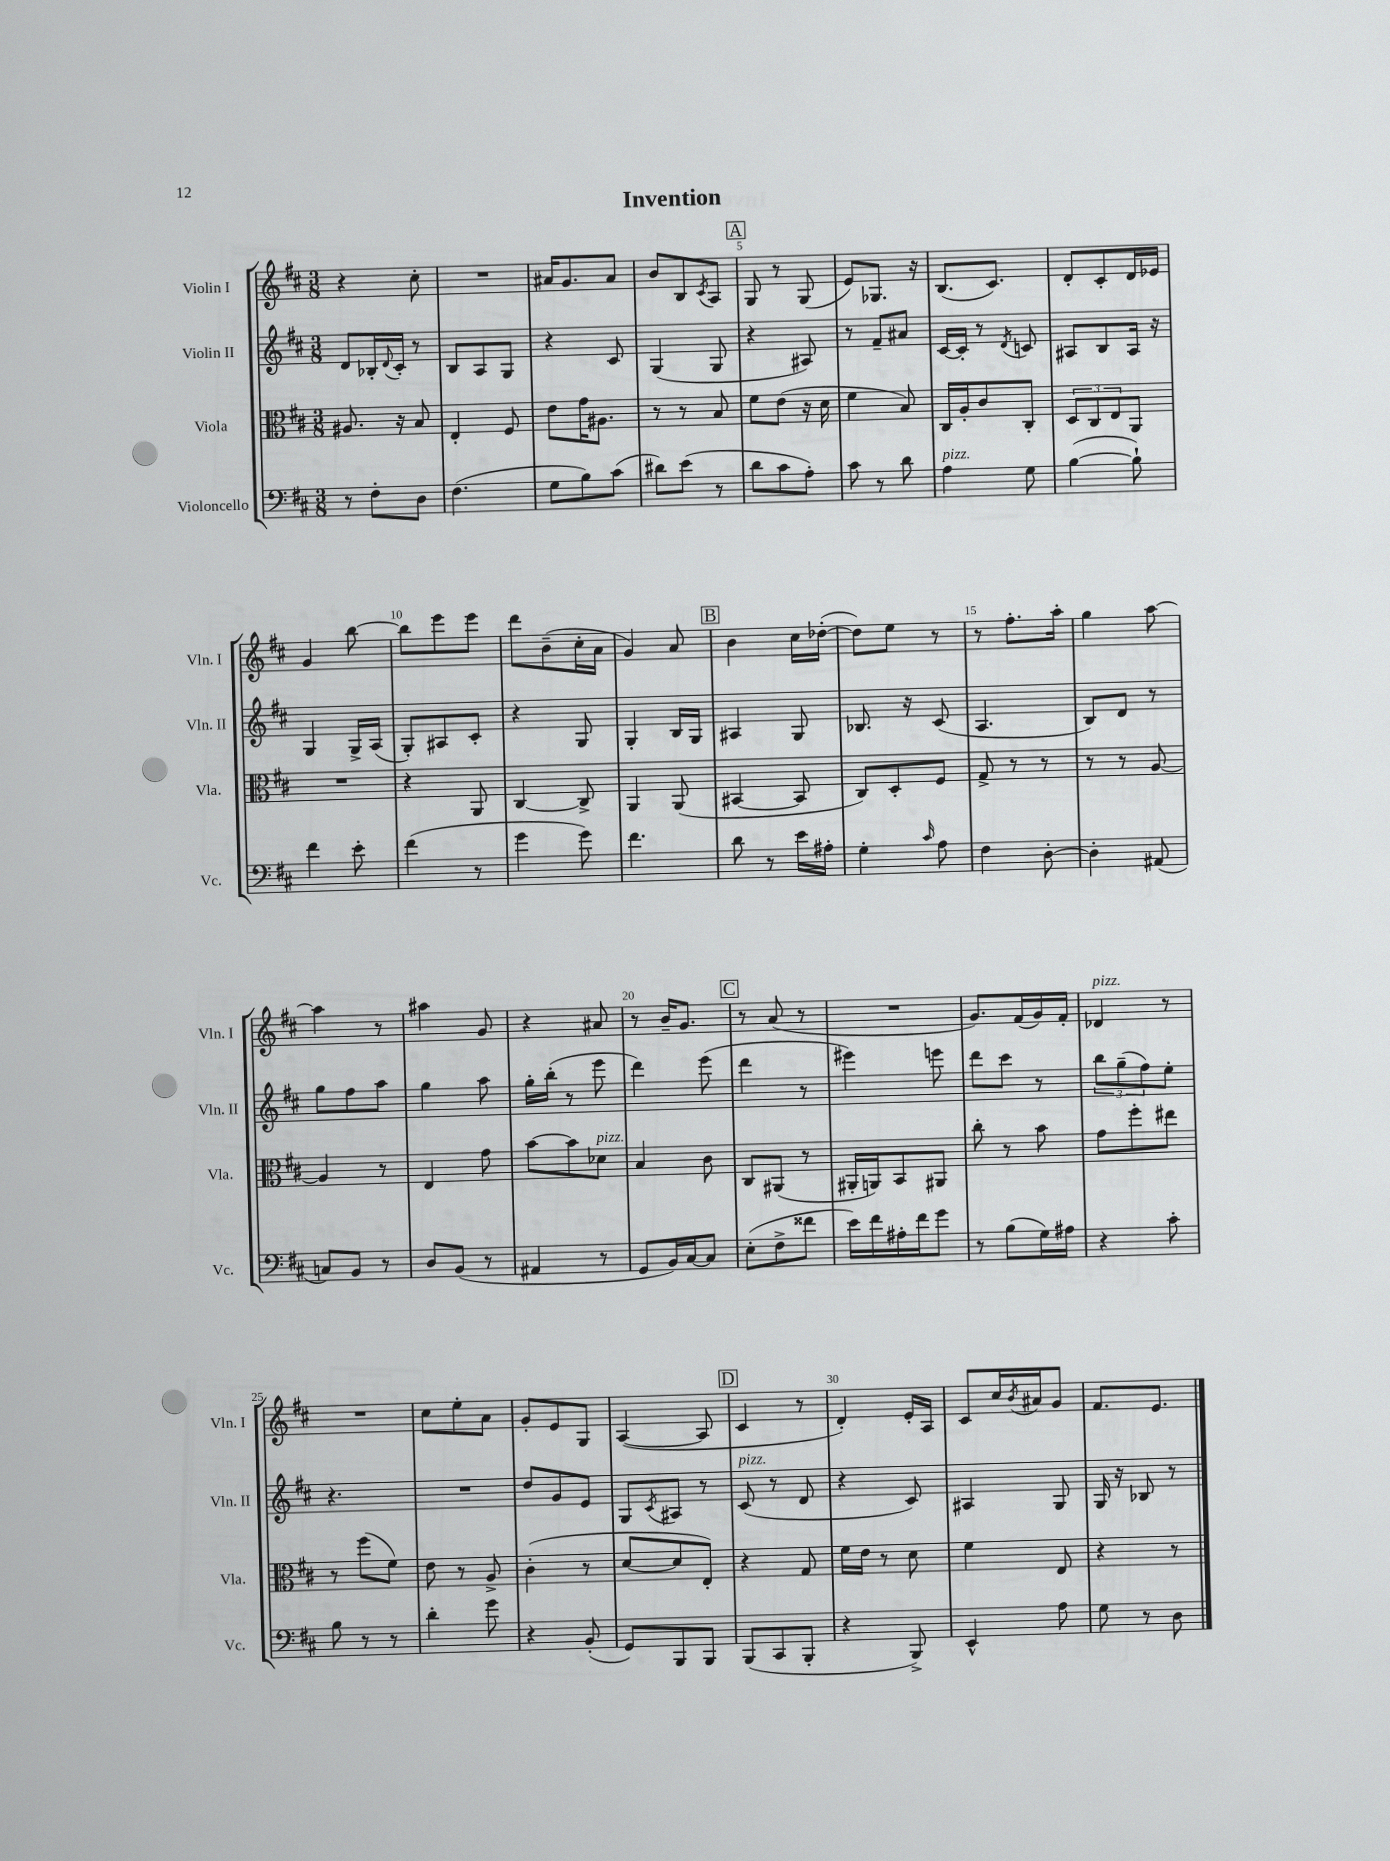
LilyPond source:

\header { title = "Invention" }
<<
\new StaffGroup <<
\new Staff = "s0" \with { instrumentName = "Violin I" shortInstrumentName = "Vln. I" } {
    \clef treble \key d \major \numericTimeSignature \time 3/8
    r4 cis''8-. |
    R4. |
    ais'16 g'8. ais'8 |
    b'8 b8 \acciaccatura { cis'8 } a8 |
    \mark \markup { \box "A" } g8 r8 g8( |
    e'8) ges8. r16 |
    b8.( cis'8.) |
    d'8-. cis'8-. d'16 ees'16 |
    g'4 b''8~ |
    b''8 e'''8 e'''8 |
    d'''8 b'8--( cis''16-. a'16 |
    g'4) a'8 |
    \mark \markup { \box "B" } b'4 cis''16 des''16~-.( |
    des''8) e''8 r8 |
    r8 fis''8.-. a''16-. |
    g''4 a''8~ |
    a''4 r8 |
    ais''4 g'8 |
    r4 ais'8 |
    r8 b'16-- g'8. |
    \mark \markup { \box "C" } r8 a'8( r8 |
    R4. |
    g'8.) fis'16( g'16) fis'16-. |
    des'4^\markup { \italic "pizz." } r8 |
    R4. |
    cis''8 e''8-. a'8 |
    g'8-. e'8 g8 |
    a4~( a8 |
    \mark \markup { \box "D" } cis'4 r8 |
    d'4-.) e'16-. a16 |
    cis'8 cis''16 \acciaccatura { b'8 } ais'16 g'8 |
    fis'8. e'8. \bar "|." |
}
\new Staff = "s1" \with { instrumentName = "Violin II" shortInstrumentName = "Vln. II" } {
    \clef treble \key d \major \numericTimeSignature \time 3/8
    d'8 bes16-. \appoggiatura { d'8 } cis'16-. r8 |
    b8 a8 g8 |
    r4 cis'8 |
    g4( g8 |
    \mark \markup { \box "A" } r4 ais8) |
    r8 fis'8-- ais'8 |
    cis'16~ cis'16-. r8 \acciaccatura { d'8 } c'8 |
    ais8 b8 ais16 r16 |
    g4 g16-> a16( |
    g8-.) ais8 cis'8-. |
    r4 g8 |
    g4-. b16 g16 |
    \mark \markup { \box "B" } ais4 g8 |
    bes8. r16 cis'8( |
    a4. |
    b8) d'8 r8 |
    g''8 fis''8 a''8 |
    g''4 a''8 |
    g''16-. b''16-.( r8 e'''8 |
    d'''4) e'''8( |
    \mark \markup { \box "C" } d'''4 r8 |
    eis'''4) e'''8 |
    d'''8 cis'''8 r8 |
    \tuplet 3/2 { b''8 g''8--( fis''8) } e''8-. |
    r4. |
    R4. |
    d''8 g'8 e'8 |
    g8 \acciaccatura { cis'8 } ais8 r8 |
    \mark \markup { \box "D" } cis'8^\markup { \italic "pizz." }( r8 d'8 |
    r4 cis'8) |
    ais4 g8 |
    g16 r16 bes8 r8 \bar "|." |
}
\new Staff = "s2" \with { instrumentName = "Viola" shortInstrumentName = "Vla." } {
    \clef alto \key d \major \numericTimeSignature \time 3/8
    ais8. r16 b8 |
    e4-. fis8 |
    e'8 g'16 ais8. |
    r8 r8 b8 |
    \mark \markup { \box "A" } fis'8 e'8( r16 d'16 |
    fis'4 b8) |
    cis16 a16-. cis'8 cis8-. |
    \tuplet 3/2 { d8 cis8 e8 } a,8 |
    R4. |
    r4 a,8 |
    cis4~ cis8-> |
    a,4 a,8( |
    \mark \markup { \box "B" } bis,4~ bis,8 |
    cis8) d8-. fis8 |
    g8-> r8 r8 |
    r8 r8 a8~ |
    a4 r8 |
    e4 g'8 |
    b'8~ b'8 des'8^\markup { \italic "pizz." } |
    b4 cis'8 |
    \mark \markup { \box "C" } cis8 ais,8( r8 |
    ais,16-. a,16) b,8 ais,8 |
    cis''8-. r8 b'8 |
    g'8 fis''8-. eis''8 |
    r8 fis''8( fis'8) |
    e'8 r8 a8-> |
    cis'4-.( r8 |
    d'8~ d'8 e8-.) |
    \mark \markup { \box "D" } r4 g8 |
    fis'16 e'16 r8 d'8 |
    fis'4 e8 |
    r4 r8 \bar "|." |
}
\new Staff = "s3" \with { instrumentName = "Violoncello" shortInstrumentName = "Vc." } {
    \clef bass \key d \major \numericTimeSignature \time 3/8
    r8 fis8-. d8 |
    fis4.( |
    g8 b8) cis'8( |
    dis'8) e'8( r8 |
    \mark \markup { \box "A" } d'8 cis'8 a8-.) |
    cis'8 r8 d'8 |
    a4^\markup { \italic "pizz." } g8 |
    b4~( b8-!) |
    fis'4 e'8-. |
    fis'4( r8 |
    g'4 g'8) |
    fis'4. |
    \mark \markup { \box "B" } d'8 r8 e'16 ais16-. |
    g4-. \grace { cis'16 } a8 |
    fis4 d8~-. |
    d4-. ais,8( |
    c8) b,8 r8 |
    d8 b,8( r8 |
    ais,4 r8 |
    g,8 b,16) cis16~ cis8 |
    \mark \markup { \box "C" } e8-.( fis8-> fisis'8 |
    e'16) fis'16 ais16-. fis'16 g'8 |
    r8 b8( g16) ais16 |
    r4 cis'8-. |
    b8 r8 r8 |
    d'4-. g'8 |
    r4 b,8-.( |
    g,8) b,,8 b,,8 |
    \mark \markup { \box "D" } b,,8( cis,8 b,,8-. |
    r4 b,,8->) |
    e,4-^ a8 |
    g8 r8 d8 \bar "|." |
}
>>
>>
\layout { \context { \Score \override BarNumber.break-visibility = ##(#f #t #t) barNumberVisibility = #(every-nth-bar-number-visible 5) } }
